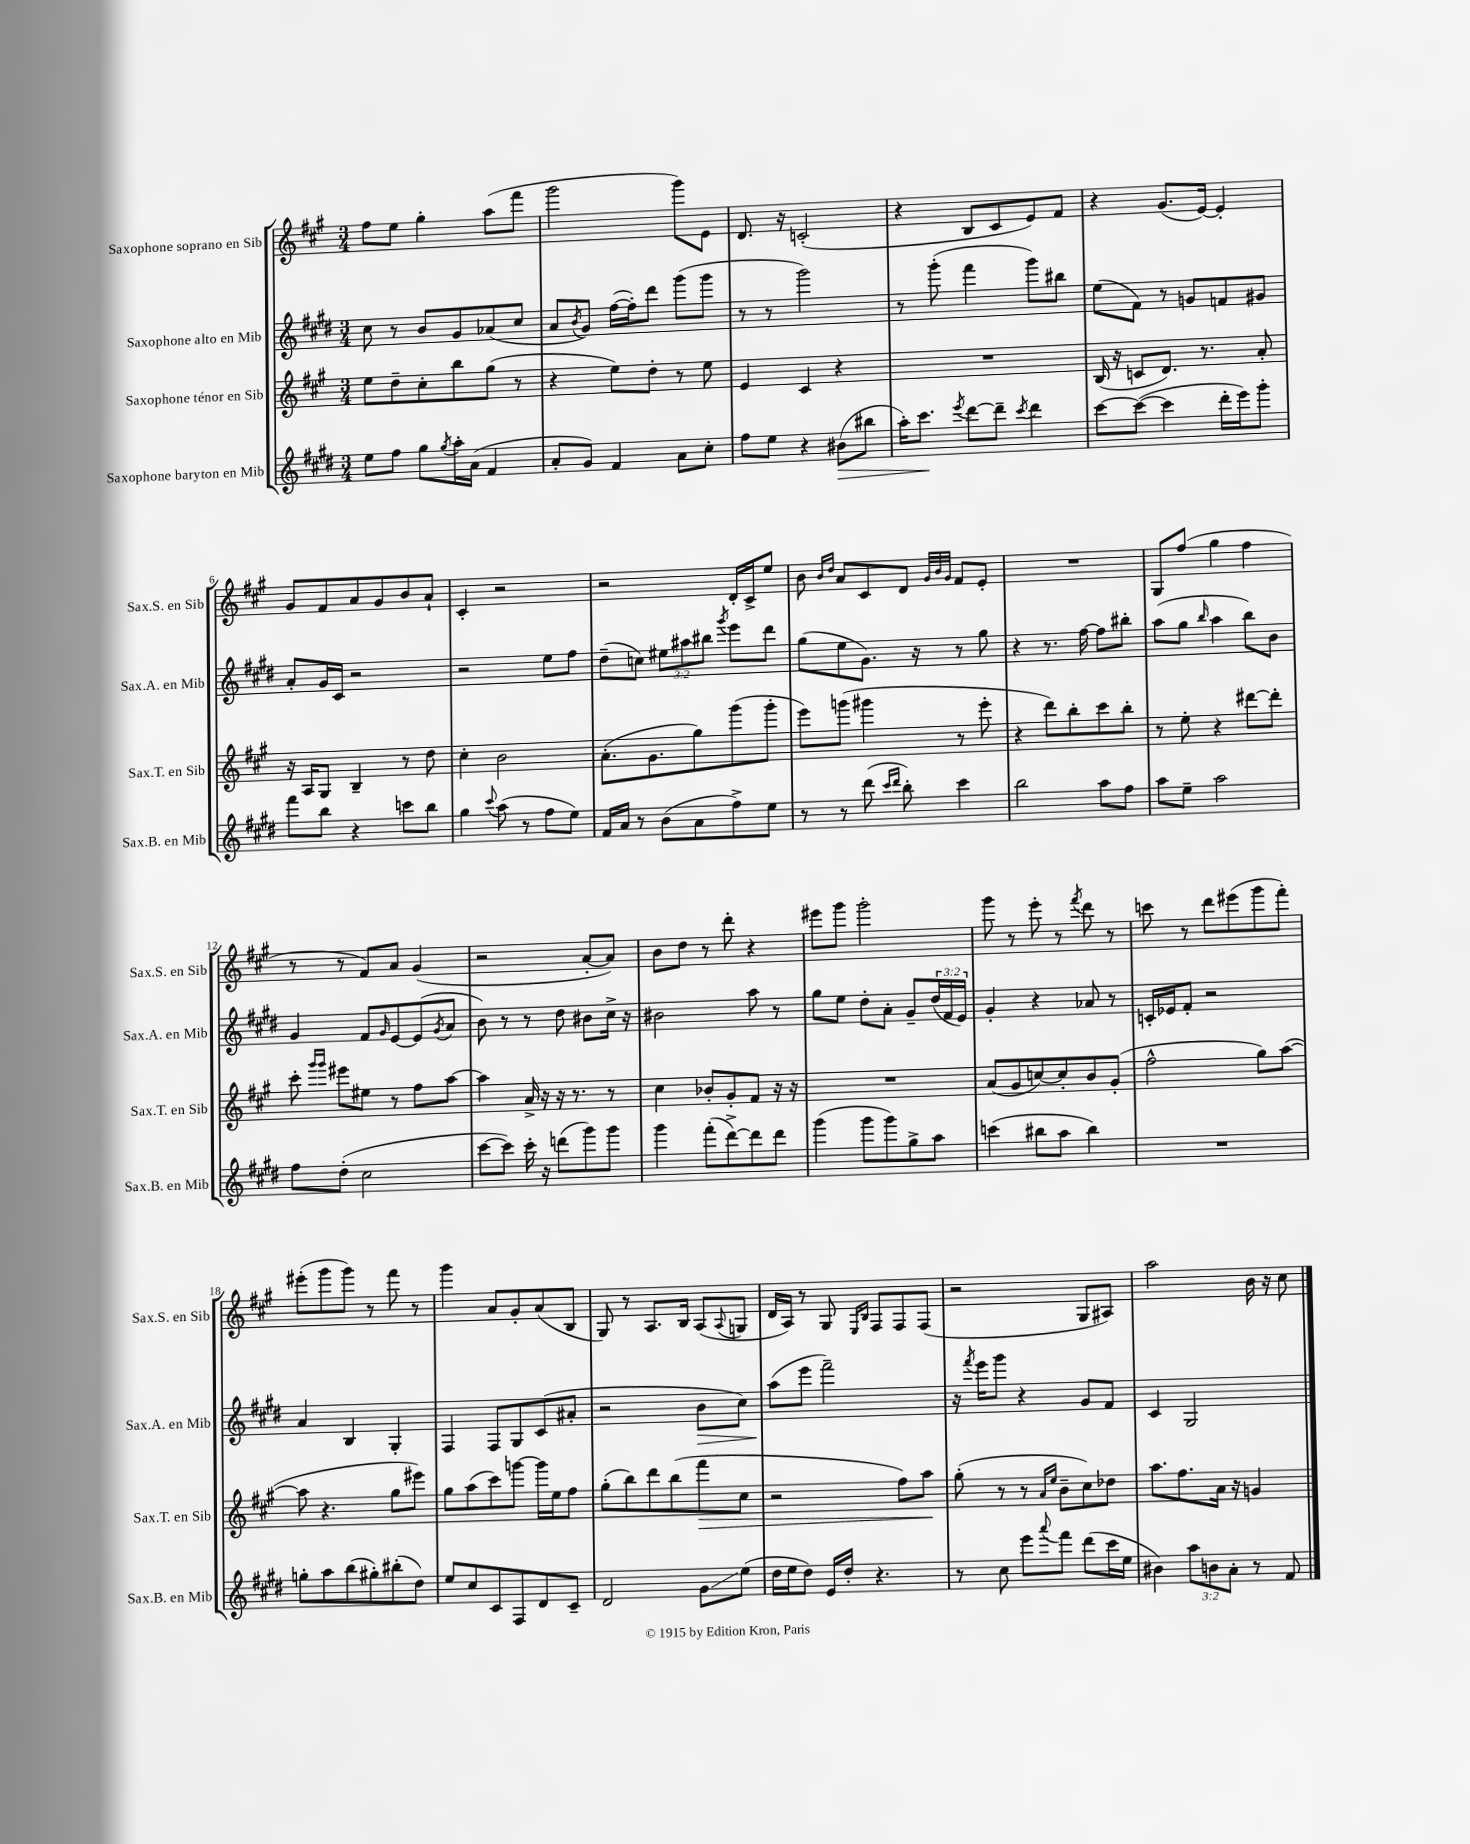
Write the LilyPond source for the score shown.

<<
\new StaffGroup <<
\new Staff = "s0" \with { instrumentName = "Saxophone soprano en Sib" shortInstrumentName = "Sax.S. en Sib" } {
    \clef treble \key a \major \numericTimeSignature \time 3/4
    fis''8 e''8 gis''4-. a''8( fis'''8 |
    gis'''2 gis'''8) e'8 |
    d'8. r16 c'2-.( |
    r4 b8 cis'8 e'8) fis'8 |
    r4 gis'8.( e'16~) e'4-. |
    gis'8 fis'8 a'8 gis'8 b'8 a'8-! |
    cis'4-. r2 |
    r2 d'16-. cis'16-> e''8 |
    b'8 \grace { b'16 d''16 } a'8 cis'8 d'8 \grace { gis'32 b'32 gis'32 } fis'8 e'8-. |
    R2. |
    gis8 fis''8( gis''4 fis''4 |
    r8 r8 fis'8) a'8 gis'4( |
    r2 a'8~-. a'8) |
    b'8 d''8 r8 d'''8-. r4 |
    eis'''8 gis'''8 gis'''2-. |
    gis'''8 r8 e'''8-. r8 \acciaccatura { fis'''8 } d'''8 r8 |
    c'''8 r8 d'''8 eis'''8( gis'''8 fis'''8-.) |
    eis'''8-.( gis'''8 gis'''8) r8 fis'''8 r8 |
    gis'''4 a'8 gis'8-. a'8( b8 |
    gis8) r8 a8. b16 a8( \appoggiatura { a8 } g8 |
    d'16 a16) r8 gis8 \grace { e16 b16 } fis8 fis8 fis8( |
    r2 gis8 ais8) |
    a''2 b'16 r16 cis''8 \bar "|." |
}
\new Staff = "s1" \with { instrumentName = "Saxophone alto en Mib" shortInstrumentName = "Sax.A. en Mib" } {
    \clef treble \key e \major \numericTimeSignature \time 3/4 \override Staff.TupletNumber.text = #tuplet-number::calc-fraction-text
    cis''8 r8 b'8 gis'8 aes'8( cis''8 |
    a'8 \acciaccatura { b'8 } gis'8) fis''16~( fis''16-.) dis'''8 gis'''8( gis'''8 |
    r8 r8 gis'''2) |
    r8 gis'''8-.( fis'''4 gis'''8) bis''8 |
    e''8( fis'8) r8 g'8 f'8 gis'8 |
    a'8-. gis'16 cis'16 r2 |
    r2 e''8 fis''8 |
    dis''8--( c''8) \tuplet 3/2 { eis''8 ais''8 bis''8 } \acciaccatura { gis'''8 } e'''8 dis'''8 |
    gis''8( e''8 gis'8.) r16 r8 gis''8 |
    r4 r8. fis''16~ fis''8 bis''8-. |
    a''8( gis''8 \grace { b''16 } a''4 b''8) b'8 |
    gis'4 fis'8 \grace { gis'16 } e'8~ e'8( \acciaccatura { gis'8 } a'8 |
    b'8) r8 r8 dis''8 bis'8 cis''16-> r16 |
    bis'2 a''8 r8 |
    gis''8 e''8 dis''8-. a'8-. gis'8-- \tuplet 3/2 { dis''16( fis'16 e'16) } |
    gis'4-. r4 aes'8 r8 |
    c'16-. ees'16 fis'8-. r2 |
    a'4 b4 gis4-. |
    fis4 fis8 gis8 cis'8( ais'8-. |
    r2 b'8\> cis''8) |
    a''8\!( e'''8 fis'''2--) |
    r16 \acciaccatura { fis'''8 } e'''16 gis'''8 r4 gis'8 fis'8 |
    cis'4 gis2 \bar "|." |
}
\new Staff = "s2" \with { instrumentName = "Saxophone ténor en Sib" shortInstrumentName = "Sax.T. en Sib" } {
    \clef treble \key a \major \numericTimeSignature \time 3/4
    e''8 d''8-- cis''8-. b''8 gis''8( r8 |
    r4 e''8) d''8-. r8 e''8 |
    e'4 cis'4 r4 |
    R2. |
    b16( r16 c'8 d'8.) r8. a'8-. |
    r16 a16 gis8 b4-- r8 d''8 |
    cis''4-. b'2 |
    a'8.-.( gis'8. gis''8) gis'''8( gis'''8-. |
    e'''8) g'''8( gis'''4 r8 e'''8-. |
    r4 d'''8) b''8-. cis'''8 b''8-. |
    r8 e''8-. r4 dis'''8~ dis'''8-. |
    cis'''8-. \grace { gis'''16 gis'''16 } eis'''8 eis''8 r8 fis''8 a''8~ |
    a''4 a'16-> r16 r16 r8. r8 |
    cis''4 bes'8-. gis'8-. fis'8 r16 r16 |
    R2. |
    a'8( gis'8 c''8~) c''8-. b'8 gis'8-.( |
    fis''2-^ gis''8) a''8~( |
    a''8 r4. gis''8 eis'''8) |
    gis''8 a''8( cis'''8) g'''8~ g'''16 e''16 fis''8 |
    gis''8-.( b''8) d'''8 b''8( fis'''8\> cis''8 |
    r2 fis''8) a''8\! |
    gis''8-.( r8 r8 \grace { a'16 e''16 } b'8-- cis''8) des''8 |
    a''8. fis''8. a'16 r16 g'4 \bar "|." |
}
\new Staff = "s3" \with { instrumentName = "Saxophone baryton en Mib" shortInstrumentName = "Sax.B. en Mib" } {
    \clef treble \key e \major \numericTimeSignature \time 3/4 \override Staff.TupletNumber.text = #tuplet-number::calc-fraction-text
    e''8 fis''8 gis''8 \acciaccatura { gis''8 } a''16-. a'16( fis'4 |
    a'8-. gis'8) fis'4 a'8 cis''8-. |
    fis''8 e''8 r4 bis'8\>( bis''8 |
    a''16-.) cis'''8.\! \acciaccatura { e'''8 } dis'''8~ dis'''8-- \acciaccatura { cis'''8 } dis'''4 |
    cis'''8~ cis'''8~( cis'''4 dis'''16-. e'''16) gis'''8-. |
    fis'''8 b''8 r4 c'''8 b''8 |
    gis''4 \appoggiatura { cis'''8 } a''8( r8 fis''8 e''8) |
    fis'16 a'16 r8 b'8( a'8 fis''8->) e''8 |
    r8 r8 dis'''8( \grace { cis'''16 dis'''16 } b''8-.) cis'''4 |
    b''2 a''8 fis''8 |
    a''8 e''8-- a''2 |
    fis''8 dis''8-.( cis''2 |
    cis'''8~ cis'''8) cis'''16-. r16 d'''8( gis'''8) gis'''8 |
    gis'''4 fis'''8-.( dis'''8~->) dis'''8 dis'''8 |
    gis'''4( gis'''8 gis'''8) gis''8-> a''8 |
    c'''4( bis''8 a''8 bis''4) |
    R2. |
    g''8-. a''8 b''8( gis''8-.) bis''8-.( dis''8) |
    e''8 cis''8 cis'8 fis8 dis'8 cis'8-- |
    dis'2 gis'8\glissando e''8( |
    dis''16 e''16 dis''8) e'16 dis''16-. r4. |
    r8 cis''8 e'''8 \appoggiatura { a'''8 } fis'''8 dis'''8( cis'''16 e''16 |
    bis'4) \tuplet 3/2 { a''8 b'8 a'8-. } r8 fis'8 \bar "|." |
}
>>
>>
